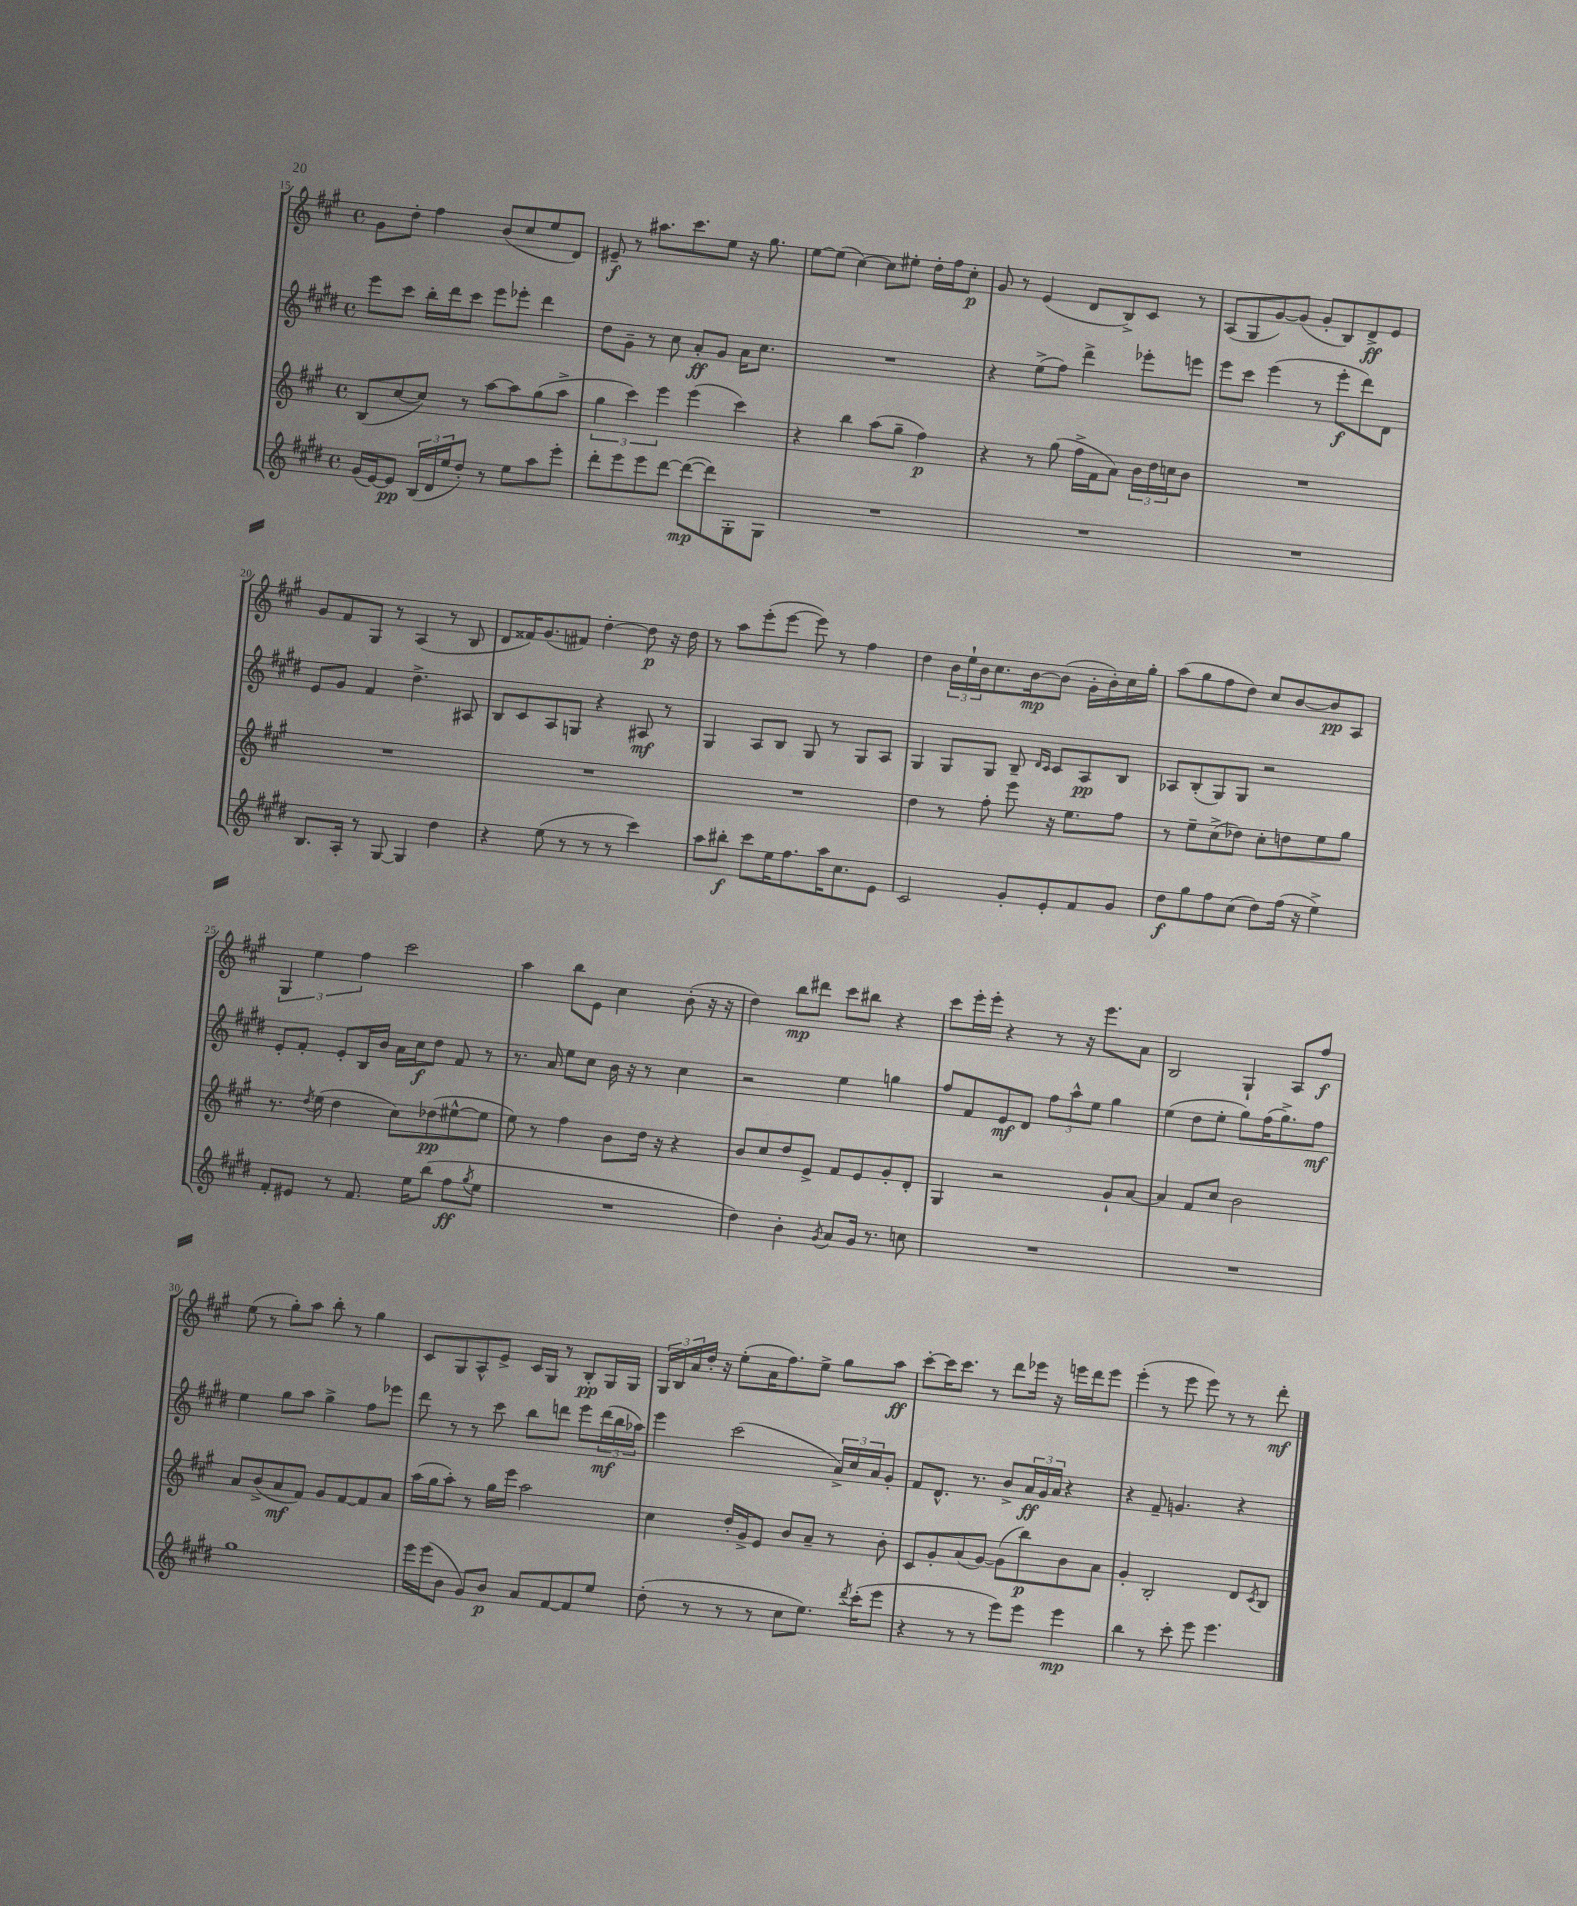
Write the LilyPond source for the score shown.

<<
\new StaffGroup <<
\new Staff = "s0" {
    \clef treble \key a \major \defaultTimeSignature \time 4/4
    gis'8 d''8-. fis''4 b'8( cis''8 e''8 d'8) |
    eis'8--\f r8 ais''8. cis'''8. e''8 r16 gis''8. |
    e''8~ e''8( cis''4~) cis''8 eis''8-. d''16-. fis''16 cis''8-.\p |
    gis'8 r8 e'4( d'8 b8->) cis'8 r8 |
    a8( gis8 gis'8~) gis'8( gis'8-. b8) d'8->\ff e'8 |
    gis'8 fis'8 gis8 r8 a4( r8 b8 |
    d'8 fisis'16) gis'8.( fis'8) d''4~-. d''8\p r16 d''16 |
    r8 a''8 e'''8-.( e'''8~ e'''8) r8 fis''4 |
    d''4 \tuplet 3/2 { b'16 e''16-! b'16 } cis''8. b'16~\mp b'8( gis'16-. b'16-.) cis''16 gis''16-. |
    a''8( gis''8 fis''8 d''8) cis''8 b'8~ b'8\pp a8 |
    \tuplet 3/2 { gis4 e''4 fis''4 } cis'''2 |
    a''4 b''8 e'8 cis''4 b'8-.( r16 r16 |
    d''4) b''8\mp dis'''8 cis'''8 bis''8 r4 |
    cis'''8 e'''16-. e'''16-. r4 r8 r16 e'''8. a'8 |
    b2 gis4-! a8 fis''8\f |
    e''8( r8 gis''8-.) a''8 b''8-. r8 gis''4 |
    cis'8 gis8 a8-^ e'8-> cis'16 gis16 r8 b8-.\pp gis16 gis16 |
    \tuplet 3/2 { gis16 b16 a'16 } d''16-. r16 e''8-.( a'16 fis''8.) e''8-> gis''8 a''8\ff |
    cis'''8~-. cis'''16 cis'''8. r8 d'''8 ees'''16 r16 e'''16 d'''16 e'''8 |
    e'''4-.( r8 e'''8 e'''8) r8 r8 d'''8-.\mf \bar "|." |
}
\new Staff = "s1" {
    \clef treble \key e \major \defaultTimeSignature \time 4/4
    e'''8 cis'''8 b''16-. dis'''16 cis'''8 e'''8 ees'''8-. dis'''4 |
    dis''8 gis'8-- r8 cis''8 a'8-.\ff gis'8 a'16 cis''8. |
    R1 |
    r4 e''8->( fis''8) dis'''4-> ees'''8-. e'''8 |
    e'''8 cis'''8 e'''4( r8 e'''8-.\f dis'''8) dis'8 |
    e'8 gis'8 fis'4 dis''4.-> ais8 |
    b8 cis'8 a8 g8 r4 ais8\mf r8 |
    gis4 a8 b8 gis8 r8 gis8 a8 |
    gis4 gis8 gis8 b8-- \grace { dis'16 cis'16 } cis'8 a8\pp b8 |
    aes8 b8-.( gis8) gis8 r2 |
    e'8-. fis'8-. e'8-. b16 b'16 a'16 cis''16\f dis''8 fis'8 r8 |
    r8. a'16 e''8 cis''8 b'16 r16 r8 cis''4 |
    r2 e''4 g''4 |
    fis''8 fis'8 e'8\mf dis'8 \tuplet 3/2 { fis''8 a''8-^ e''8 } gis''4 |
    e''4( dis''8 e''8-. gis''8) fis''16( gis''8.->) fis''8\mf |
    e''4 gis''8 a''8 gis''4-> fis''8 ees'''8 |
    dis'''8 r8 r8 cis'''8 b''8 d'''8 e'''8 \tuplet 3/2 { d'''16\mf( b''16 aes''16) } |
    e'''4 cis'''2( \tuplet 3/2 { a'16->) cis''16 a'16 } gis'8-. |
    fis'8 dis'8.-^ r8. b'8-> \tuplet 3/2 { a'16\ff gis'16 a'16 } r4 |
    r4 fis'8-- g'4. r4 \bar "|." |
}
\new Staff = "s2" {
    \clef treble \key a \major \defaultTimeSignature \time 4/4
    b8( cis''8~ cis''8) r8 a''8~ a''8 gis''8( a''8-> |
    \tuplet 3/2 { gis''4 cis'''4) e'''4 } e'''4( cis'''4) |
    r4 b''4 a''8( gis''8-- fis''4\p) |
    r4 r8 gis''8( fis''16-> fis'16 a'8) \tuplet 3/2 { b'16 d''16 c''16 } b'8 |
    R1 |
    R1 |
    R1 |
    R1 |
    d''4 r8 fis''8-. e'''8 r16 e''8. fis''8 |
    r8 e''8-- cis''8->( des''8) cis''8-. d''8 e''8 gis''8 |
    r8. \acciaccatura { d''8 } e''16( d''4 cis''8) des''8\pp( eis''8~-^ eis''8 |
    e''8) r8 fis''4 b'8 d''16 r16 r4 |
    b'8 cis''8 d''8 e'8-> fis'8 e'8 gis'8-. d'8-. |
    gis4 r2 gis'8-! a'8~ |
    a'4 fis'8 cis''8 b'2 |
    a'8 b'8->( a'8\mf fis'8) gis'8 fis'8~ fis'8 a'8 |
    a''16( gis''16 a''8-.) r8 gis''16 e'''16 a''2 |
    cis''4 d''16-. gis'16-> e'8 b'8 a'8-- r8 b'8-. |
    cis'8 gis'8-. a'8( gis'8~) gis'8( b''8\p) b'8 a'8 |
    gis'4-. b2-. d'8 \acciaccatura { cis'8 } b8 \bar "|." |
}
\new Staff = "s3" {
    \clef treble \key e \major \defaultTimeSignature \time 4/4
    gis'16( e'16~) e'8\pp \tuplet 3/2 { b16( dis'16 e''16 } dis''8-.) r8 e''8 a''8 e'''8-. |
    dis'''8-. e'''8 e'''8 dis'''8~ dis'''8~\mp( dis'''8) gis8-. gis8 |
    R1 |
    R1 |
    R1 |
    b8. a16-. r8 gis8~ gis4 dis''4 |
    r4 e''8( r8 r8 r8 cis'''4) |
    a''8 bis''8-.\f cis'''8 e''16 fis''8. a''16 cis''8. e'8 |
    cis'2 gis'8-. e'8-. fis'8 gis'8 |
    dis''8\f gis''8 fis''8 cis''8( dis''8) fis''16( r16 e''4->) |
    fis'8-. eis'8 r8 fis'8. e''16 b''8( fis''8\ff \acciaccatura { gis''8 } e''8 |
    R1 |
    dis''4) b'4-. \acciaccatura { gis'8 } a'8 gis'16 r8. c''8 |
    R1 |
    R1 |
    gis''1 |
    e'''16 e'''16( b'8 gis'8) b'8\p a'8 fis'8~ fis'8 e''8 |
    dis''8-.( r8 r8 r8 cis''8 e''8.) \acciaccatura { dis'''8 } cis'''16-.( e'''8 |
    r4 r8 r8 e'''8) e'''8 e'''4\mp |
    b''4 r8 cis'''8-. e'''8 e'''4. \bar "|." |
}
>>
>>
\layout { \context { \Score currentBarNumber = #15 } }
